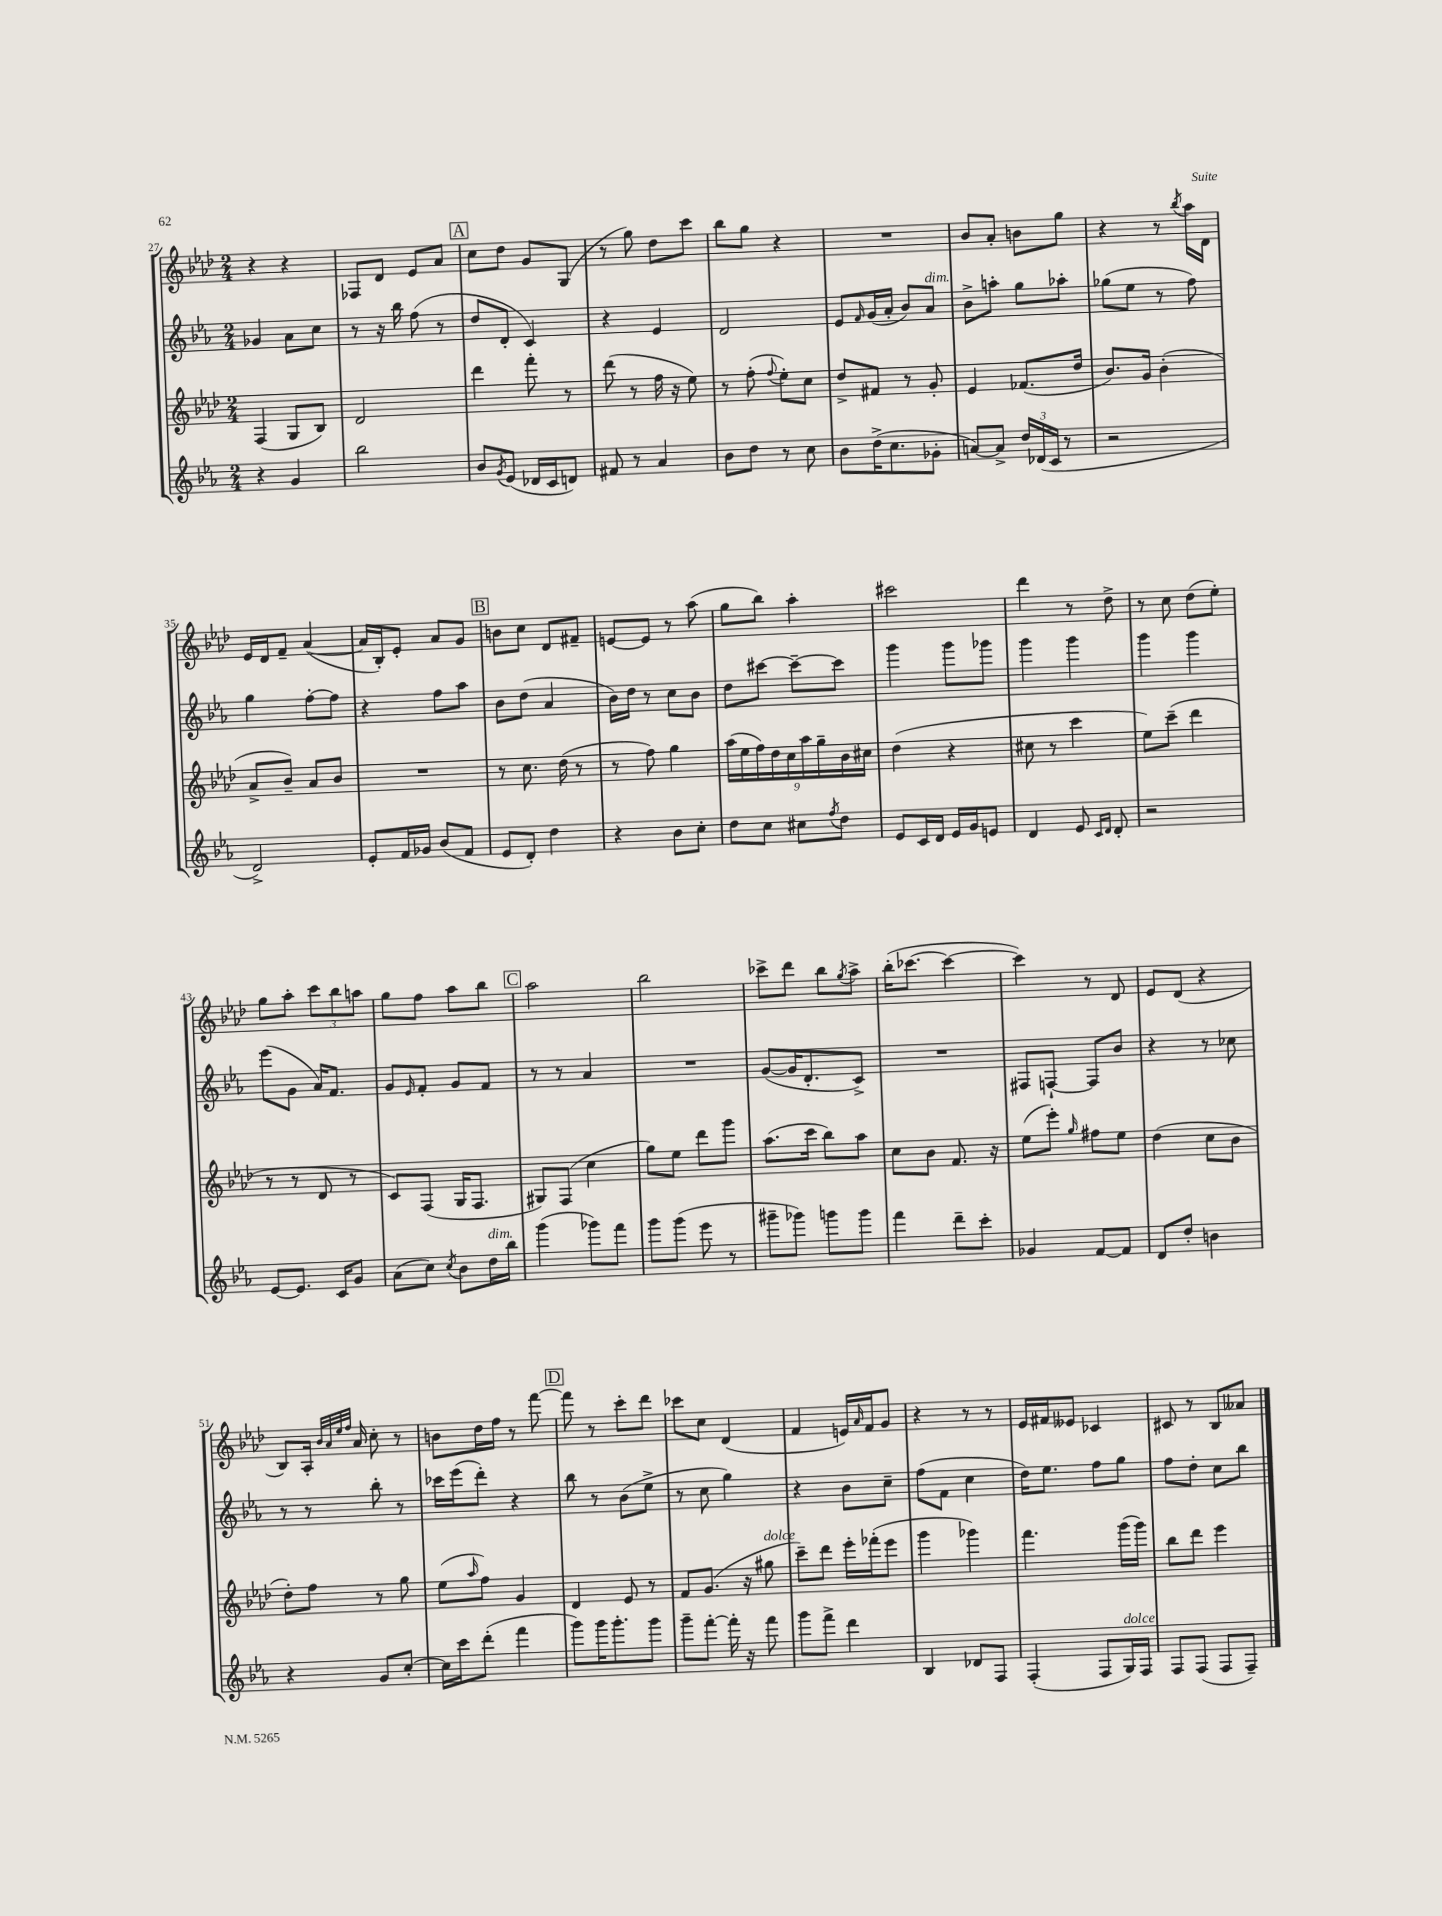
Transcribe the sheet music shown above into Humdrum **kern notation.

**kern	**kern	**kern	**kern
*staff4	*staff3	*staff2	*staff1
*clefG2	*clefG2	*clefG2	*clefG2
*k[b-e-a-]	*k[b-e-a-d-]	*k[b-e-a-]	*k[b-e-a-d-]
*M2/4	*M2/4	*M2/4	*M2/4
4r	(4F	4g-	4r
4g	8G	8a-	4r
.	8B-)	8cc	.
=	=	=	=
2bb-	2d-	8r	8F-
.	.	16r	8d-
.	.	16bb-	.
.	.	(8ff	8e-
.	.	8r	8a-
=	=	=	=
8b-	4ddd-	8dd	8cc
8qg	.	.	.
(8e-	.	8d'	8dd-
16d-	8fff'	4c)	8g
16c	.	.	.
8d)	8r	.	(8G
=	=	=	=
8f#	(8ddd-	4r	8r
8r	8r	.	8gg)
4a-	16ff	4e-	8dd-
.	16r	.	.
.	8ee-)	.	8ccc
=	=	=	=
8b-	8r	2d	8bb-
8dd	(8ff'	.	8gg
.	8qqff	.	.
8r	8ee-')	.	4r
8cc	8cc	.	.
=	=	=	=
8b-	8dd-^	8e-	2r
.	.	16qqf	.
(16dd^	8f#	(16g	.
8.cc	.	16a-'	.
.	8r	8b-)	.
8g-'	8g'	8a-	.
=	=	=	=
[8a)	4e-	8b-^	8b-
8a^]	.	8aa'	8a-'
24dd	(8.f-	8gg	8b
(24d-	.	.	.
24c	.	.	.
8r	.	8aa-'	8gg
.	16dd-	.	.
=	=	=	=
2r	8.b-)	(8gg-	4r
.	.	8ee-	.
.	16g	.	.
.	(4b-'	8r	8r
.	.	.	8qbb-
.	.	8ff)	16aa-
.	.	.	16d-
=	=	=	=
2d^)	8a-^	4gg	16e-
.	.	.	16d-
.	8b-~)	.	8f~
.	8a-	[8ff'	([4a-
.	8b-	8ff]	.
=	=	=	=
8e-'	2r	4r	16a-]
.	.	.	16B-')
16f	.	.	8e-'
16g-	.	.	.
(8b-	.	8ff	8a-
8f	.	8aa-	8g
=	=	=	=
8e-	8r	8b-	8b
8d')	8.cc	(8dd	8cc
4dd	.	4a-	8d-
.	(16dd-	.	.
.	8r	.	8f#~
=	=	=	=
4r	8r	16b-)	[8e
.	.	16dd	.
.	8ff)	8r	8e]
8b-	4gg	8cc	8r
8cc'	.	8b-	(8aa-
=	=	=	=
8dd	(18aa-	8dd	8gg
.	18ee-	.	.
.	18ff)	.	.
8cc	.	[8ccc#	8bb-)
.	18dd-	.	.
.	18cc	.	.
8cc#	.	8ccc#~_	4aa-'
.	18aa-	.	.
.	18gg~	.	.
8qff	.	.	.
8dd	.	8ccc#]	.
.	18b-	.	.
.	18cc#	.	.
=	=	=	=
8e-	(4dd-	4ggg	2ccc#
16c	.	.	.
16d	.	.	.
16e-	4r	8ggg	.
16g	.	.	.
8e	.	8ggg-	.
=	=	=	=
4d	8cc#	4ggg	4ddd-
.	8r	.	.
8e-	4ccc	4ggg	8r
16qqc	.	.	.
16qqd	.	.	.
8d'	.	.	8dd-^
=	=	=	=
2r	8ee-)	4ggg	8r
.	(8ccc~	.	8cc
.	4ddd-	4ggg	(8dd-
.	.	.	8ee-')
=	=	=	=
[8e-	8r	(8eee-	8gg
8.e-]	8r	8g	8aa-'
.	8d-	16a-)	12ccc
16c	.	8.f	.
.	.	.	12bb-
8g	8r	.	.
.	.	.	12aa
=	=	=	=
(8a-	8c)	8g	8gg
.	.	16qqe-	.
8cc)	(8F	8f'	8ff
8qcc	.	.	.
8b-	16G	8g	8aa-
.	8.F	.	.
16dd	.	8f	8bb-
16bb-	.	.	.
=	=	=	=
(4ggg	8G#)	8r	2aa-
.	(8F	8r	.
8ggg-)	4cc	4a-	.
8fff	.	.	.
=	=	=	=
8ggg	8gg)	2r	2bb-
(8ggg	8ee-	.	.
8eee-	8ddd-	.	.
8r	8ggg	.	.
=	=	=	=
8ggg#~	(8.aa-	([8g	8ccc-^
8ggg-)	.	16g]	8ddd-
.	16ccc	8.d'	.
8ggg	8bb-)	.	8bb-
.	.	.	8qgg
8ggg	8aa-	8c^)	8aa-^
=	=	=	=
4fff	8cc	2r	(16bb-'
.	.	.	[8.ccc-
.	8b-	.	.
8ddd~	8.f	.	4ccc-_
8ccc'	.	.	.
.	16r	.	.
=	=	=	=
4g-	(8ee-	8F#	4ccc-])
.	8eee-')	[8F`	.
.	16qqgg	.	.
[8f	8ff#	8F]	8r
8f]	8ee-	8b-	8d-
=	=	=	=
8d	(4dd-	4r	8e-
8dd'	.	.	(8d-
4b	8cc	8r	4r
.	8b-	8cc-	.
=	=	=	=
4r	8dd-')	8r	8B-)
.	8ff	8r	16A-'
.	.	.	32qqb-
.	.	.	32qqa-
.	.	.	32qqee-
.	.	.	32qqff
.	.	.	16a-
8g	8r	8bb-'	8cc'
[8cc'	8gg	8r	8r
=	=	=	=
16cc]	(8ee-	16ccc-	8b
16ccc	.	(16eee-	.
.	16qqaa-	.	.
(8ddd'	8ff)	8ddd')	16dd-
.	.	.	16ff
4fff	4g	4r	8r
.	.	.	[8fff
=	=	=	=
8ggg)	4d-	8bb-	8fff]
16ggg	.	8r	8r
8.ggg'	.	.	.
.	8e-	(8b-	8ccc'
8ggg	8r	8ee-^	8ddd-
=	=	=	=
8ggg~	8f	8r	8ccc-
[8fff'	(8.g	8cc	8cc
16fff']	.	4gg)	(4d-
16r	16r	.	.
8fff	8gg#	.	.
=	=	=	=
8ggg	8ccc~)	4r	4f
8fff^	8ddd-	.	.
4ddd	16eee-'	8b-	16e)
.	.	.	16qqa-
.	(16fff-'	.	16f
.	8eee-	8cc~	8g
=	=	=	=
4B-	4ggg	(8ff	4r
.	.	8f	.
8d-	4ggg-)	4cc	8r
8F	.	.	8r
=	=	=	=
(4F'	4.fff	16dd)	16e-
.	.	8.ee-	16f#
.	.	.	8e--
8F	.	8ff	4c-
16G)	(16ggg	8gg	.
16F	16ggg)	.	.
=	=	=	=
8F	8bb-	8ff	8c#
(8F	8ddd-	8dd'	8r
8F	4eee-	8cc	8B-
8F~)	.	8bb-	8a--
==	==	==	==
*-	*-	*-	*-
